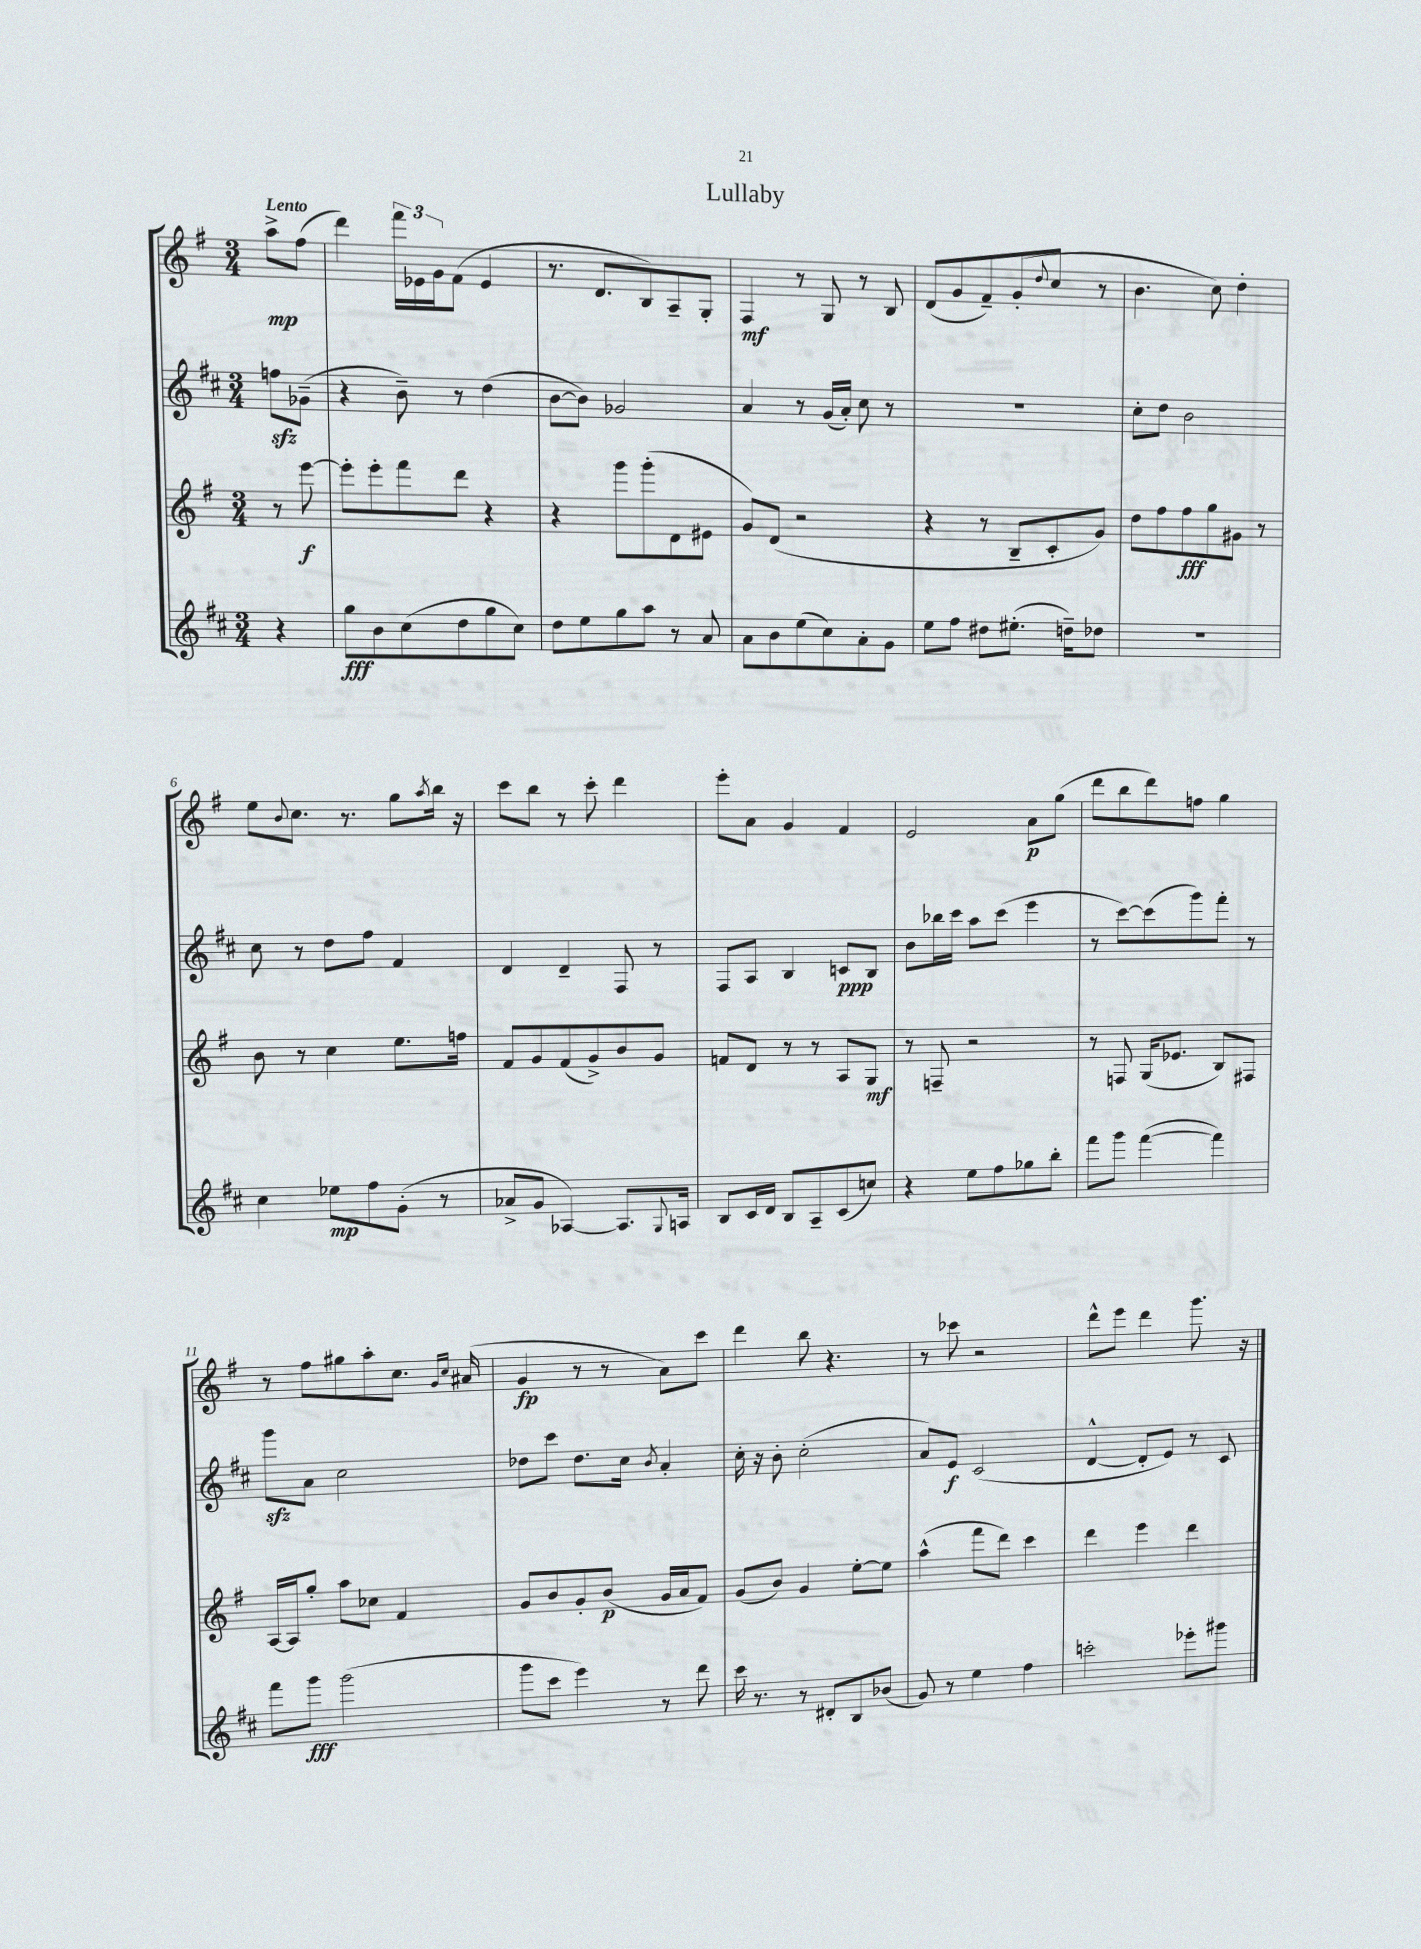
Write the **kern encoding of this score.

**kern	**dynam	**kern	**dynam	**kern	**dynam	**kern	**dynam
*part4	*part4	*part3	*part3	*part2	*part2	*part1	*part1
*staff4	*staff4	*staff3	*staff3	*staff2	*staff2	*staff1	*staff1
*clefG2	*	*clefG2	*	*clefG2	*	*clefG2	*
*k[f#c#]	*	*k[f#]	*	*k[f#c#]	*	*k[f#]	*
*M3/4	*	*M3/4	*	*M3/4	*	*M3/4	*
=	=	=	=	=	=	=	=
!	!	!	!	!	!	!LO:TX:a:B:t=Lento	!
4r	.	8r	.	8ffnzz\L	.	8aa^\L	mp
.	.	[8eee\	f	(8g-X~\J	.	(8ff#\J	.
=1	=1	=1	=1	=1	=1	=1	=1
8gg\L	fff	8eee'\L]	.	4r	.	4ddd\)	.
8b\	.	8eee'\	.	.	.	.	.
(8cc#\	.	8fff#\	.	8b~\)	.	24fff#\LL	.
.	.	.	.	.	.	24e-X\	.
.	.	.	.	.	.	24g\J	.
8dd\	.	8ddd\J	.	8r	.	(8f#\J	.
8gg\	.	4r	.	(4dd\	.	4e-/	.
8cc#\J)	.	.	.	.	.	.	.
=2	=2	=2	=2	=2	=2	=2	=2
8dd\L	.	4r	.	[8b\L	.	8.r	.
8ee\	.	.	.	8b\J])	.	.	.
.	.	.	.	.	.	8.d/L	.
8gg\	.	8ggg\L	.	2g-X/	.	.	.
8aa\J	.	(8ggg'\	.	.	.	8B/)	.
8r	.	8d\	.	.	.	8A~/	.
8a/	.	8e#X\J	.	.	.	8G'/J	.
=3	=3	=3	=3	=3	=3	=3	=3
8a\L	.	8g/L)	.	4a/	.	4F#/	mf
8b\	.	(8d/J	.	.	.	.	.
(8ee\	.	2r	.	8r	.	8r	.
8cc#\)	.	.	.	(16g/LL	.	8G/	.
.	.	.	.	16a'/JJ)	.	.	.
8a'\	.	.	.	8cc#\	.	8r	.
8g\J	.	.	.	8r	.	8B/	.
=4	=4	=4	=4	=4	=4	=4	=4
8ee\L	.	4r	.	2.r	.	(8d/L	.
8ff#\J	.	.	.	.	.	8g/	.
8dd#X\L	.	8r	.	.	.	8f#~/)	.
(8.ee#X'\J	.	8B~/L	.	.	.	(8g'/	.
.	.	.	.	.	.	8qqdd/	.
.	.	8c'/	.	.	.	8cc/J	.
16ddn~\KL)	.	.	.	.	.	.	.
8dd-X\J	.	8g/J)	.	.	.	8r	.
=5	=5	=5	=5	=5	=5	=5	=5
2.r	.	8dd\L	.	8cc#'\L	.	4.b\	.
.	.	8ff#\	.	8dd\J	.	.	.
.	.	8ff#\	fff	2b\	.	.	.
.	.	8gg\	.	.	.	8cc\)	.
.	.	8g#X\J	.	.	.	4dd'\	.
.	.	8r	.	.	.	.	.
!!LO:LB:g=z
=6	=6	=6	=6	=6	=6	=6	=6
4cc#\	.	8b\	.	8cc#\	.	8ee\L	.
.	.	.	.	.	.	8qqb/	.
.	.	8r	.	8r	.	8.cc\J	.
8ee-X\L	mp	4cc\	.	8dd\L	.	.	.
.	.	.	.	.	.	8.r	.
8ff#\	.	.	.	8ff#\J	.	.	.
(8g'\J	.	8.ee\L	.	4f#/	.	8gg\L	.
.	.	.	.	.	.	8qaa/	.
8r	.	.	.	.	.	16bb\Jk	.
.	.	16ffn\Jk	.	.	.	16r	.
=7	=7	=7	=7	=7	=7	=7	=7
8a-X^/L	.	8f#/L	.	4d/	.	8ccc\L	.
8g/J	.	8g/	.	.	.	8bb\J	.
[4A-X/)	.	(8f#/	.	4d~/	.	8r	.
.	.	8g^/)	.	.	.	8ccc'\	.
8.A-/L]	.	8b/	.	8F#/	.	4ddd\	.
.	.	8g/J	.	8r	.	.	.
8qqG/	.	.	.	.	.	.	.
16An/Jk	.	.	.	.	.	.	.
=8	=8	=8	=8	=8	=8	=8	=8
8B/L	.	8fn/L	.	8F#/L	.	8eee'\L	.
16c#/L	.	8d/J	.	8A/J	.	8a\J	.
16d/JJ	.	.	.	.	.	.	.
8B/L	.	8r	.	4B/	.	4g/	.
8A~/	.	8r	.	.	.	.	.
(8c#/	.	8A/L	.	8cn/L	ppp	4f#/	.
8ccn/J)	.	8G/J	mf	8B/J	.	.	.
=9	=9	=9	=9	=9	=9	=9	=9
4r	.	8r	.	8b\L	.	2e/	.
.	.	8Fn~/	.	16bb-X\L	.	.	.
.	.	.	.	16ccc#\JJ	.	.	.
8ee\L	.	2r	.	8aa\L	.	.	.
8ff#\	.	.	.	(8ccc#\J	.	.	.
8gg-X\	.	.	.	4eee\	.	8a\L	p
8bb'\J	.	.	.	.	.	(8gg\J	.
=10	=10	=10	=10	=10	=10	=10	=10
8fff#\L	.	8r	.	8r	.	8ddd\L	.
8ggg\J	.	8Fn/	.	[8ccc#\L)	.	8bb\	.
([4fff#\	.	(16G/KL	.	(8ccc#\]	.	8ddd\)	.
.	.	8.e-X/J	.	.	.	.	.
.	.	.	.	8ggg\)	.	8ffn\J	.
4fff#\])	.	8B/L)	.	8fff#'\J	.	4gg\	.
.	.	8F#X/J	.	8r	.	.	.
!!LO:LB:g=z
=11	=11	=11	=11	=11	=11	=11	=11
8fff#\L	.	[16A/LL	.	8gggzz\L	.	8r	.
.	.	16A/J]	.	.	.	.	.
8ggg\J	fff	8gg'/J	.	8a\J	.	8ff#\L	.
(2ggg\	.	8aa\L	.	2cc#\	.	8gg#X\	.
.	.	8cc-X\J	.	.	.	8aa'\	.
.	.	4f#/	.	.	.	8.cc\J	.
.	.	.	.	.	.	16qqg/LL	.
.	.	.	.	.	.	16qqcc/JJ	.
.	.	.	.	.	.	(16a#X/	.
=12	=12	=12	=12	=12	=12	=12	=12
8ggg\L	.	8g/L	.	8dd-X\L	.	4g/	fp
8ccc#\J	.	8b/	.	8ccc#\J	.	.	.
4eee\)	.	8g'/	.	8.dd-\L	.	8r	.
.	.	(8b/J	p	.	.	8r	.
.	.	.	.	16cc#\Jk	.	.	.
.	.	.	.	8qb/	.	.	.
8r	.	16g/LL	.	4a'/	.	8a\L)	.
.	.	16a/J	.	.	.	.	.
8ddd\	.	8f#/J)	.	.	.	8ccc\J	.
=13	=13	=13	=13	=13	=13	=13	=13
16ccc#\	.	(8g/L	.	16cc#'\	.	4ddd\	.
8.r	.	.	.	16r	.	.	.
.	.	8b/J)	.	8b'\	.	.	.
8r	.	4g/	.	(2cc#'\	.	8bb\	.
8d#X'/L	.	.	.	.	.	4.r	.
8B/	.	[8ee'\L	.	.	.	.	.
(8b-X/J	.	8ee\J]	.	.	.	.	.
=14	=14	=14	=14	=14	=14	=14	=14
8g/)	.	(4aa^^\	.	8a/L)	.	8r	.
8r	.	.	.	8e/J	f	8ccc-X\	.
4ee\	.	8fff#\L	.	(2c#/	.	2r	.
.	.	8ddd\J)	.	.	.	.	.
4ff#\	.	4ccc\	.	.	.	.	.
=15	=15	=15	=15	=15	=15	=15	=15
2cccn'\	.	4ddd\	.	[4d^^/	.	8ddd^^\L	.
.	.	.	.	.	.	8eee\J	.
.	.	4eee\	.	8d'/L]	.	4ddd\	.
.	.	.	.	8e/J)	.	.	.
8eee-X'\L	.	4ddd\	.	8r	.	8.ggg\	.
8ggg#X\J	.	.	.	8c#/	.	.	.
.	.	.	.	.	.	16r	.
==	==	==	==	==	==	==	==
*-	*-	*-	*-	*-	*-	*-	*-
